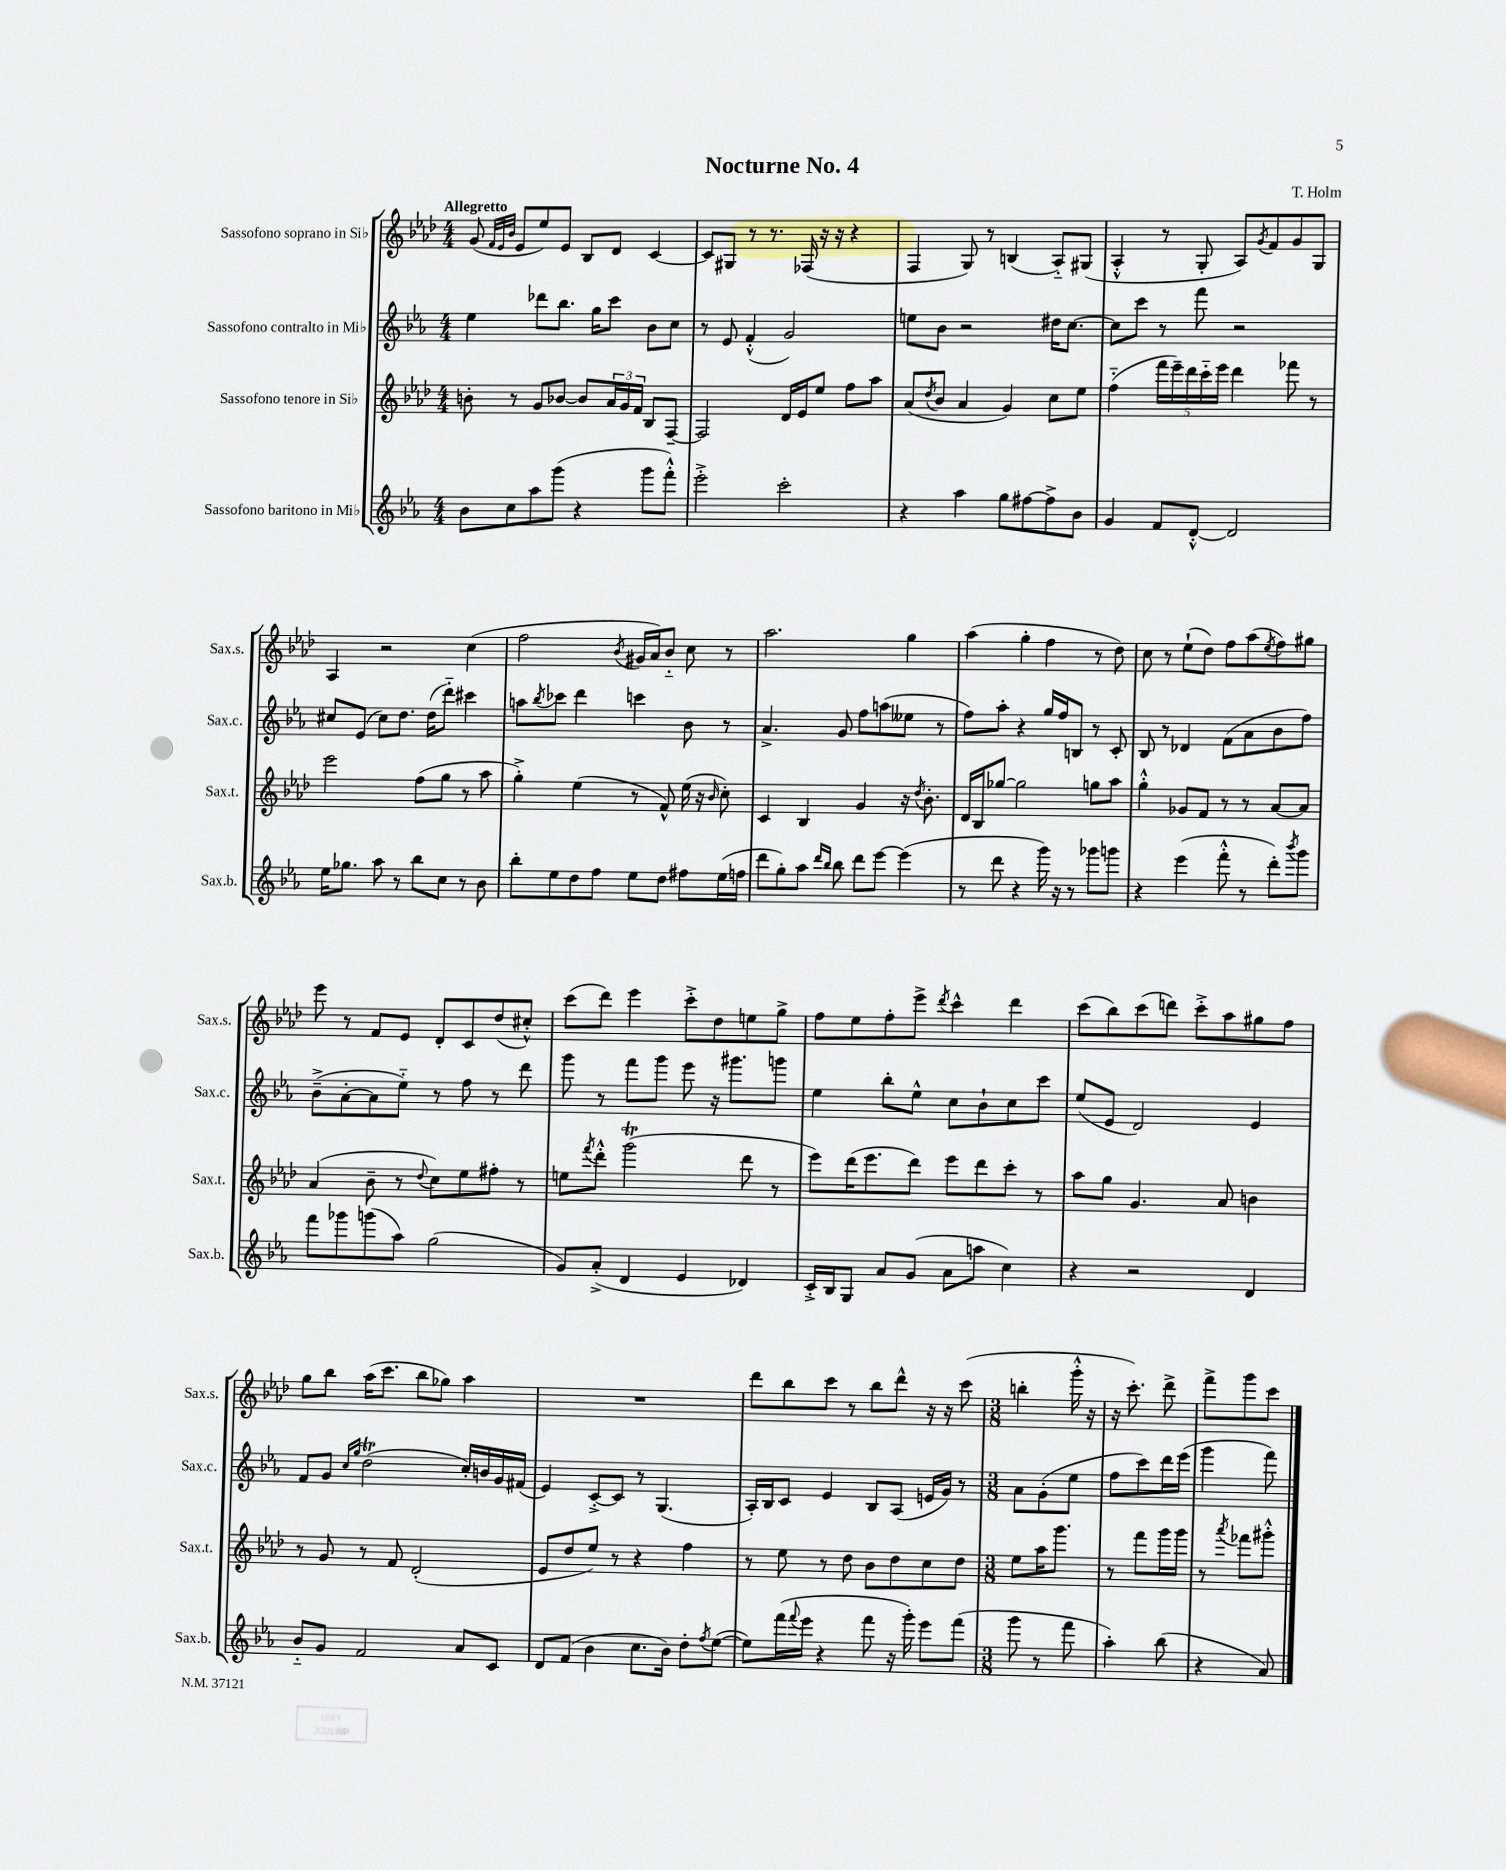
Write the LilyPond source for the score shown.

\header { title = "Nocturne No. 4" composer = "T. Holm" }
<<
\new StaffGroup <<
\new Staff = "s0" \with { instrumentName = "Sassofono soprano in Sib" shortInstrumentName = "Sax.s." } {
    \clef treble \key aes \major \numericTimeSignature \time 4/4 \tempo "Allegretto"
    g'8( \grace { f'32 ees'32 bes'32 } ees'8 ees''8) ees'8 bes8 des'8 c'4~ |
    c'8 gis8 r8 r8. fes16( r16 r16 r4 |
    f4 g8) r8 b4( aes8-_) gis8( |
    aes4-.-^ r8 g8-. aes8) \acciaccatura { g'8 } f'8 g'8 g8 |
    aes4 r2 c''4( |
    f''2 \acciaccatura { bes'8 } gis'16 aes'16) bes'8-_ c''8 r8 |
    aes''2. g''4 |
    aes''4( g''4-. f''4 r8 des''8) |
    c''8 r8 ees''8-!( des''8) f''8 aes''8( \acciaccatura { ees''8 } f''8) gis''8 |
    ees'''8 r8 f'8 ees'8 des'8-. c'8 des''8( cis''8-.-^) |
    c'''8( des'''8) ees'''4 c'''8-.-> des''8 e''8 g''8-> |
    f''8 ees''8 f''8-. ees'''8-> \acciaccatura { des'''8 } c'''4-^ des'''4 |
    c'''8( bes''8) c'''8( d'''8) c'''8-.-> aes''8 gis''8 f''8 |
    g''8 bes''8 aes''16( c'''8. bes''8 ges''8) aes''4 |
    R1 |
    des'''8 bes''8 c'''8 r8 bes''8 des'''8-^ r16 r16 c'''8( |
    \numericTimeSignature \time 3/8 b''4-. g'''16-.-^ r16 |
    r16 c'''8.-.) des'''8-> |
    f'''8-> g'''8 c'''8 \bar "|." |
}
\new Staff = "s1" \with { instrumentName = "Sassofono contralto in Mib" shortInstrumentName = "Sax.c." } {
    \clef treble \key ees \major \numericTimeSignature \time 4/4
    ees''4 des'''8 bes''8. g''16 c'''8 bes'8 c''8 |
    r8 ees'8 f'4-.-^( g'2) |
    e''8 bes'8 r2 dis''16 c''8.~ |
    c''8 c'''8 r8 f'''8 r2 |
    cis''8 ees'8( cis''8) d''8. d''16( d'''8-_) cis'''4 |
    a''8 \acciaccatura { bes''8 } ces'''8 d'''4 c'''4 bes'8 r8 |
    aes'4.-> g'8 f''8 a''8( eeses''8 r8 |
    f''8) aes''8-. r4 g''16 f''16 b8 r8 c'8-. |
    bes8 r8 des'4 f'8( aes'8 bes'8 f''8) |
    bes'8--->( aes'8~-. aes'8 ees''8-_) r8 f''8 r8 d'''8 |
    g'''8 r8 f'''8 g'''8 ees'''8 r16 gis'''8. g'''8 |
    ees''4 bes''8-. ees''8-^ c''8 bes'8-! c''8 c'''8 |
    ees''8( ees'8 d'2) ees'4 |
    f'8 g'8 \grace { c''16 g''16 } d''2\trill( c''16-.) b'16 g'16 fis'16( |
    ees'4) c'8~-.-> c'8 r8 g4.( |
    aes16-.) bes16 c'8 ees'4 bes8 aes8( e'16 g'16) r8 |
    \numericTimeSignature \time 3/8 aes'8 g'8-.( ees''8 |
    f''8 c'''8) d'''16 ees'''16( |
    g'''4 f'''8) \bar "|." |
}
\new Staff = "s2" \with { instrumentName = "Sassofono tenore in Sib" shortInstrumentName = "Sax.t." } {
    \clef treble \key aes \major \numericTimeSignature \time 4/4
    b'8-. r8 g'8 bes'8~ bes'8 \tuplet 3/2 { aes'16 g'16 f'16 } bes8 f8~-- |
    f2 des'16 ees'16 ees''8 f''8 aes''8 |
    aes'8( \acciaccatura { des''8 } bes'8 aes'4 g'4) c''8 ees''8 |
    f''4-_( \tuplet 5/4 { f'''16 ees'''16--) des'''16 c'''16-_ ees'''16 } des'''4 fes'''8 r8 |
    ees'''2 f''8( g''8 r8 aes''8 |
    g''4-.->) ees''4( r8 f'8-^) ees''16( r16 \grace { bes'16 } c''8-.) |
    c'4 bes4 g'4 r16 \acciaccatura { des''8 } bes'8.-. |
    des'16 bes16 ges''8~ ges''2 g''8 aes''8 |
    g''4-.-^ ges'8 f'8 r8 r8 aes'8~ aes'8 |
    aes'4( bes'8-- r8 \appoggiatura { des''8 } c''8) ees''8 fis''8-. r8 |
    e''8 \acciaccatura { f'''8 } des'''8-.-^ g'''2\trill( des'''8 r8 |
    ees'''8) des'''16( ees'''8. des'''8) ees'''8 des'''8 c'''8-. r8 |
    aes''8 g''8 g'4. aes'8 b'4 |
    r8 g'8 r8 f'8 des'2-.( |
    ees'8 des''8 ees''8) r8 r4 f''4 |
    r8 ees''8 r8 des''8 bes'8 des''8 c''8 des''8 |
    \numericTimeSignature \time 3/8 ees''8 aes''16 g'''8. |
    r8 f'''8 g'''16 g'''16 |
    r8 \acciaccatura { aes'''8 } fes'''8 gis'''8-.-^ \bar "|." |
}
\new Staff = "s3" \with { instrumentName = "Sassofono baritono in Mib" shortInstrumentName = "Sax.b." } {
    \clef treble \key ees \major \numericTimeSignature \time 4/4
    bes'8 c''8 aes''8 g'''8( r4 g'''8 f'''8-.-^) |
    ees'''2-.-> c'''2-. |
    r4 aes''4 g''8 fis''8~ fis''8-> bes'8 |
    g'4 f'8 d'8~-.-^ d'2 |
    ees''16 ges''8. aes''8 r8 bes''8 c''8 r8 bes'8 |
    bes''8-. ees''8 d''8 f''8 ees''8 d''8 fis''8 ees''16( f''16 |
    d'''8 g''8-.) aes''8 \grace { d'''16 bes''16 } bes''8 d'''8 ees'''8~ ees'''4( |
    r8 d'''8 r4 g'''16) r16 r8 ges'''8 g'''8 |
    r4 ees'''4( f'''8-.-^ r8 d'''8-.) \acciaccatura { bes'''8 } g'''8 |
    f'''8 ges'''8 g'''8( aes''8) g''2( |
    g'8) aes'8-.->( d'4 ees'4 des'4) |
    c'16-.-> bes16 g8 aes'8 g'8( aes'8 a''8 c''4) |
    r4 r2 d'4 |
    bes'8-_ g'8 f'2 aes'8 c'8 |
    d'8 f'8( bes'4 c''8. bes'16) d''8-. \acciaccatura { f''8 } ees''8~( |
    ees''8) f'''16( \appoggiatura { f'''8 } ees'''16 r4 f'''8 r16 g'''16-.) ees'''8 f'''8( |
    \numericTimeSignature \time 3/8 g'''8 r8 f'''8 |
    aes''4-.) bes''8( |
    r4 aes'8) \bar "|." |
}
>>
>>
\layout { \context { \Score \remove "Bar_number_engraver" } }
